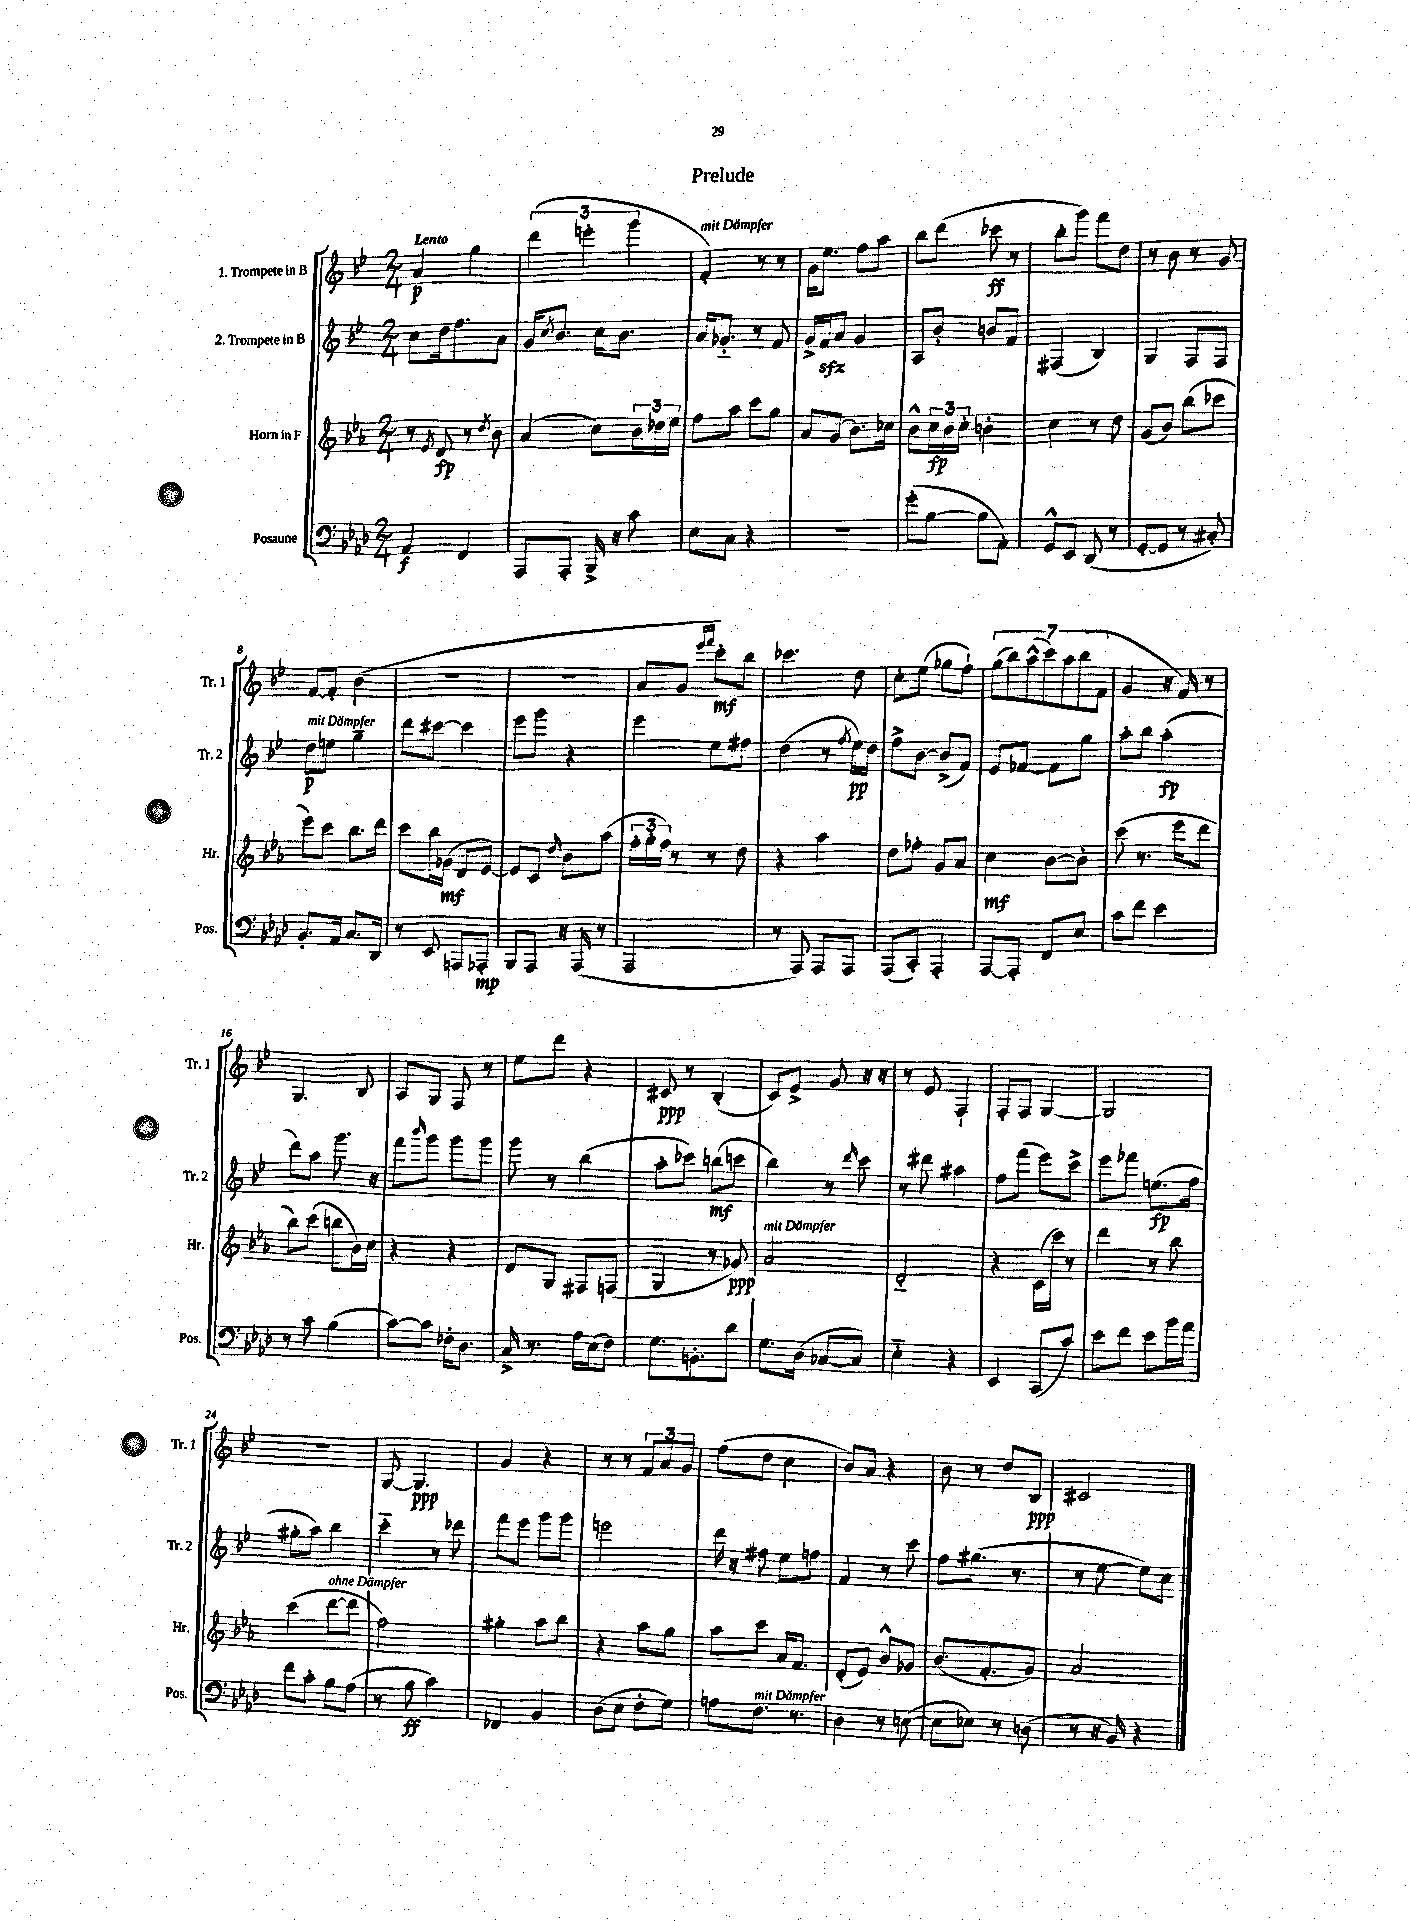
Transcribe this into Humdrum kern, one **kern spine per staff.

**kern	**kern	**kern	**kern
*staff4	*staff3	*staff2	*staff1
*clefF4	*clefG2	*clefG2	*clefG2
*k[b-e-a-d-]	*k[b-e-a-]	*k[b-e-]	*k[b-e-]
*M2/4	*M2/4	*M2/4	*M2/4
4AA-/	8r	8cc\L	4a/
.	8qe-/	.	.
.	8d/	16dd\k	.
.	.	8.ff\	.
4FF/	8r	.	4gg\
.	8qdd/	.	.
.	8b-\	8a\J	.
=	=	=	=
8AAA-/L	(4a-/	16g/LK	(6ddd\
.	.	8qcc/	.
.	.	8.b-/J	.
8AAA-'/J	.	.	.
.	.	.	6eee'\
16BBB-^/	8cc\L)	16cc\LK	.
16r	.	8.b-\J	.
.	.	.	6ggg\
8c\	24b-\L	.	.
.	24dd-\	.	.
.	24ee-\JJ	.	.
=	=	=	=
8E-\L	8ff\L	16a/LK	4f'/)
.	.	8.g-'~/J	.
8C\J	8aa-\J	.	.
4r	8ccc\L	8r	8r
.	8gg\J	8f/	8r
=	=	=	=
2r	8a-/L	16g^/LL	16g\LK
.	.	16f/J	8.ee-\J
.	(8g/J	8a/J	.
.	8.b-\L)	4g/	8ff\L
.	.	.	8aa\J
.	16cc-\Jk	.	.
=	=	=	=
(8g'\L	8b-^^\L	8A/L	8bb-\L
[8B-\J	24cc\L	8b-'/J	(8ddd\J
.	24b-\	.	.
.	24cc'\JJ	.	.
8B-\]L	4b'\	8b/L	8ccc-\
8AA-'\J)	.	8f/J	8r
=	=	=	=
8GG^^/L	4cc\	(4F#/	8bb-'\L
8EE-/J	.	.	8ggg\J)
(8DD-/	8r	4B-/)	8fff\L
8r	8dd\	.	8dd\J
=	=	=	=
[8GG'/L	(8g/L	4G/	8r
8GG/]J	8b-/J)	.	8b-\
8r	(8bb-\L	8F/L	8r
8C#'/)	8ccc-\J	8F/J	8g/
=	=	=	=
8.BB-'/L	8eee-\L)	8dd\L	[8f/L
.	8ccc\J	8ee\J	8f'/]J
16AA-/Jk	.	.	.
8.C/L	8.bb-\L	4gg~\	(4b-\
16DD-/Jk	16ddd\Jk	.	.
=	=	=	=
8r	8ccc\L	8ddd\L	2r
8EE-/	16bb-\L	[8ccc#\J	.
.	(16g-\JJ	.	.
8AAA/L	8d/L	4ccc#\]	.
8AAA-'/J	[8e-/J)	.	.
=	=	=	=
8BBB-/L	8e-/]L	8eee-\L	2r
8AAA-/J	8c/J	8ggg\J	.
.	16qqdd/	.	.
16r	8b-\L	4r	.
(16AAA-/	.	.	.
8r	(8aa-\J	.	.
=	=	=	=
2AAA-/	24ff'\LL	4eee-\	8a/L
.	24gg'\	.	.
.	24ff\JJ)	.	.
.	8r	.	8g/J
.	.	.	16qqeee-/LL
.	.	.	16qqfff/JJ
.	8r	8ee-\L	8ccc'\L)
.	8dd\	8ff#\J	8bb-\J
=	=	=	=
8r	4r	(4dd\	4.ccc-\
8AAA-/)	.	.	.
8AAA-/L	4aa-\	8r	.
.	.	8qff/	.
8AAA-/J	.	16ee-\LL)	8dd\
.	.	16dd\JJ	.
=	=	=	=
(8AAA-/L	8dd\L	8ff^\L	8cc'\L
8CC'/J)	8ff-'\J	[8b-\J	(8ee-\J
4AAA-'/	8g/L	(8b-^/]L	8gg-\L
.	8a-/J	8f/J)	8ff`\J)
=	=	=	=
[8AAA-/L	4cc\	8e-/L	(14gg\L
.	.	.	14bb-\)
8AAA-'/]J	.	[8f-/J	.
.	.	.	(14aa^^\
.	.	.	14ccc\)
8FF/L	[8b-\L	8f-\]L	.
.	.	.	14aa\
.	.	.	(14bb-\
8E-/J	8b-'\]J	8gg\J	.
.	.	.	14f\J
=	=	=	=
8c\L	(8ccc\	8aa'\L	4g/
8f\J	8.r	8bb-\J	.
4e-\	.	(4aa'\	16r
.	16eee-\LK	.	16f/)
.	8ddd\J	.	8r
=	=	=	=
8r	8bb-\L)	8ddd\L)	4.G/
8c\	(8ccc\J	8aa\J	.
(4B-\	8bb\L	8.ggg\	.
.	16b-\L)	.	8B-/
.	16cc\JJ	16r	.
=	=	=	=
[8c\L)	4r	8fff\L	8A/L
.	.	16qqbbb-/	.
8c\]J	.	8ggg\J	8G/J
16F-'\LK	4r	8ggg\L	8F/
8.D-\J	.	.	.
.	.	8ggg\J	8r
=	=	=	=
16C^/	8d/L	8ggg\	8ee-\L
8.r	.	.	.
.	8G/J	8r	8ddd\J
16A-\LL	8F#/L	(4bb-\	4r
(16E-\J	.	.	.
8F\J)	(8F/J	.	.
=	=	=	=
8.G\L	4G/	8aa'\L	8c#/
.	.	8ccc-\J)	8r
8.BB'\	.	.	.
.	8r	(8bb\L	(4B-'/
8d-\J	8g-/)	8ccc\J	.
=	=	=	=
8.G\L	2a-/	4bb-\)	8c/L)
.	.	.	8e-^/J
(16D-\Jk	.	.	.
[8C-/L	.	8r	8g/
.	.	16qqddd/	.
8C-/]J)	.	8ccc\	16r
.	.	.	16r
=	=	=	=
4E-'~\	2d'~/	8r	8r
.	.	8ddd#\	8e-/
4r	.	4aa#\	4F`/
=	=	=	=
4EE-/	4r	8ff\L	8F'/L
.	.	(8fff\J	8F/J
(8CC/L	(16c\LL	8eee-\L)	[4G/
.	16ccc\JJ)	.	.
8c/J)	8r	8ccc^\J	.
=	=	=	=
8e-\L	4ddd\	8eee-\L	2G/]
8f\J	.	8fff-\J	.
8e-\L	8r	(8.ee\L	.
16b-\L	8bb-\	.	.
16a-\JJ	.	16ff\Jk	.
=	=	=	=
8f\L	(4ccc\	8gg#'\L	2r
8c'\J	.	8aa\J)	.
8B-\L	[8ddd\L	4bb-\	.
(8A-\J	8ddd\]J	.	.
=	=	=	=
8r	2ff\)	4ccc'~\	[8G/
8B-\	.	.	4.G/]
4c\)	.	8r	.
.	.	8ddd-\	.
=	=	=	=
4FF-/	4gg#'\	8fff\L	4g/
.	.	8eee-\J	.
4BB-/	8aa-\L	8ggg\L	4r
.	8bb-\J	8ggg\J	.
=	=	=	=
(8D-\L	4r	2eee\	8r
8E-\J	.	.	8r
8F'\L	8aa-\L	.	12f/L
.	.	.	12a/
8G\J)	8gg\J	.	.
.	.	.	12g/J
=	=	=	=
8A\L	8aa-\L	16ddd\	(8ff\L
.	.	16r	.
8.F\J	8ccc\J	8ff#\	8dd\J
.	16a-/LK	8ee-\L	4cc\
8.r	8.f/J	.	.
.	.	8ff\J	.
=	=	=	=
4D-\	(8d'/L	4f/	8b-/L)
.	8e-/J)	.	8a/J
8r	8b-^^/L	8r	4r
([8E\	8g-/J	8ccc\	.
=	=	=	=
8E\]L	(8.b-/L	8ff\L	8b-\
8E-\J)	.	(8.gg#\J	8r
.	8.f'/	.	.
8r	.	.	8dd/L
.	.	8.r	.
(8D\	8g/J)	.	8B-/J
=	=	=	=
8r	2a-/	8r	2c#/
16r	.	[8ee-\	.
16BB-/)	.	.	.
4r	.	8ee-\]L)	.
.	.	8cc\J	.
==	==	==	==
*-	*-	*-	*-
